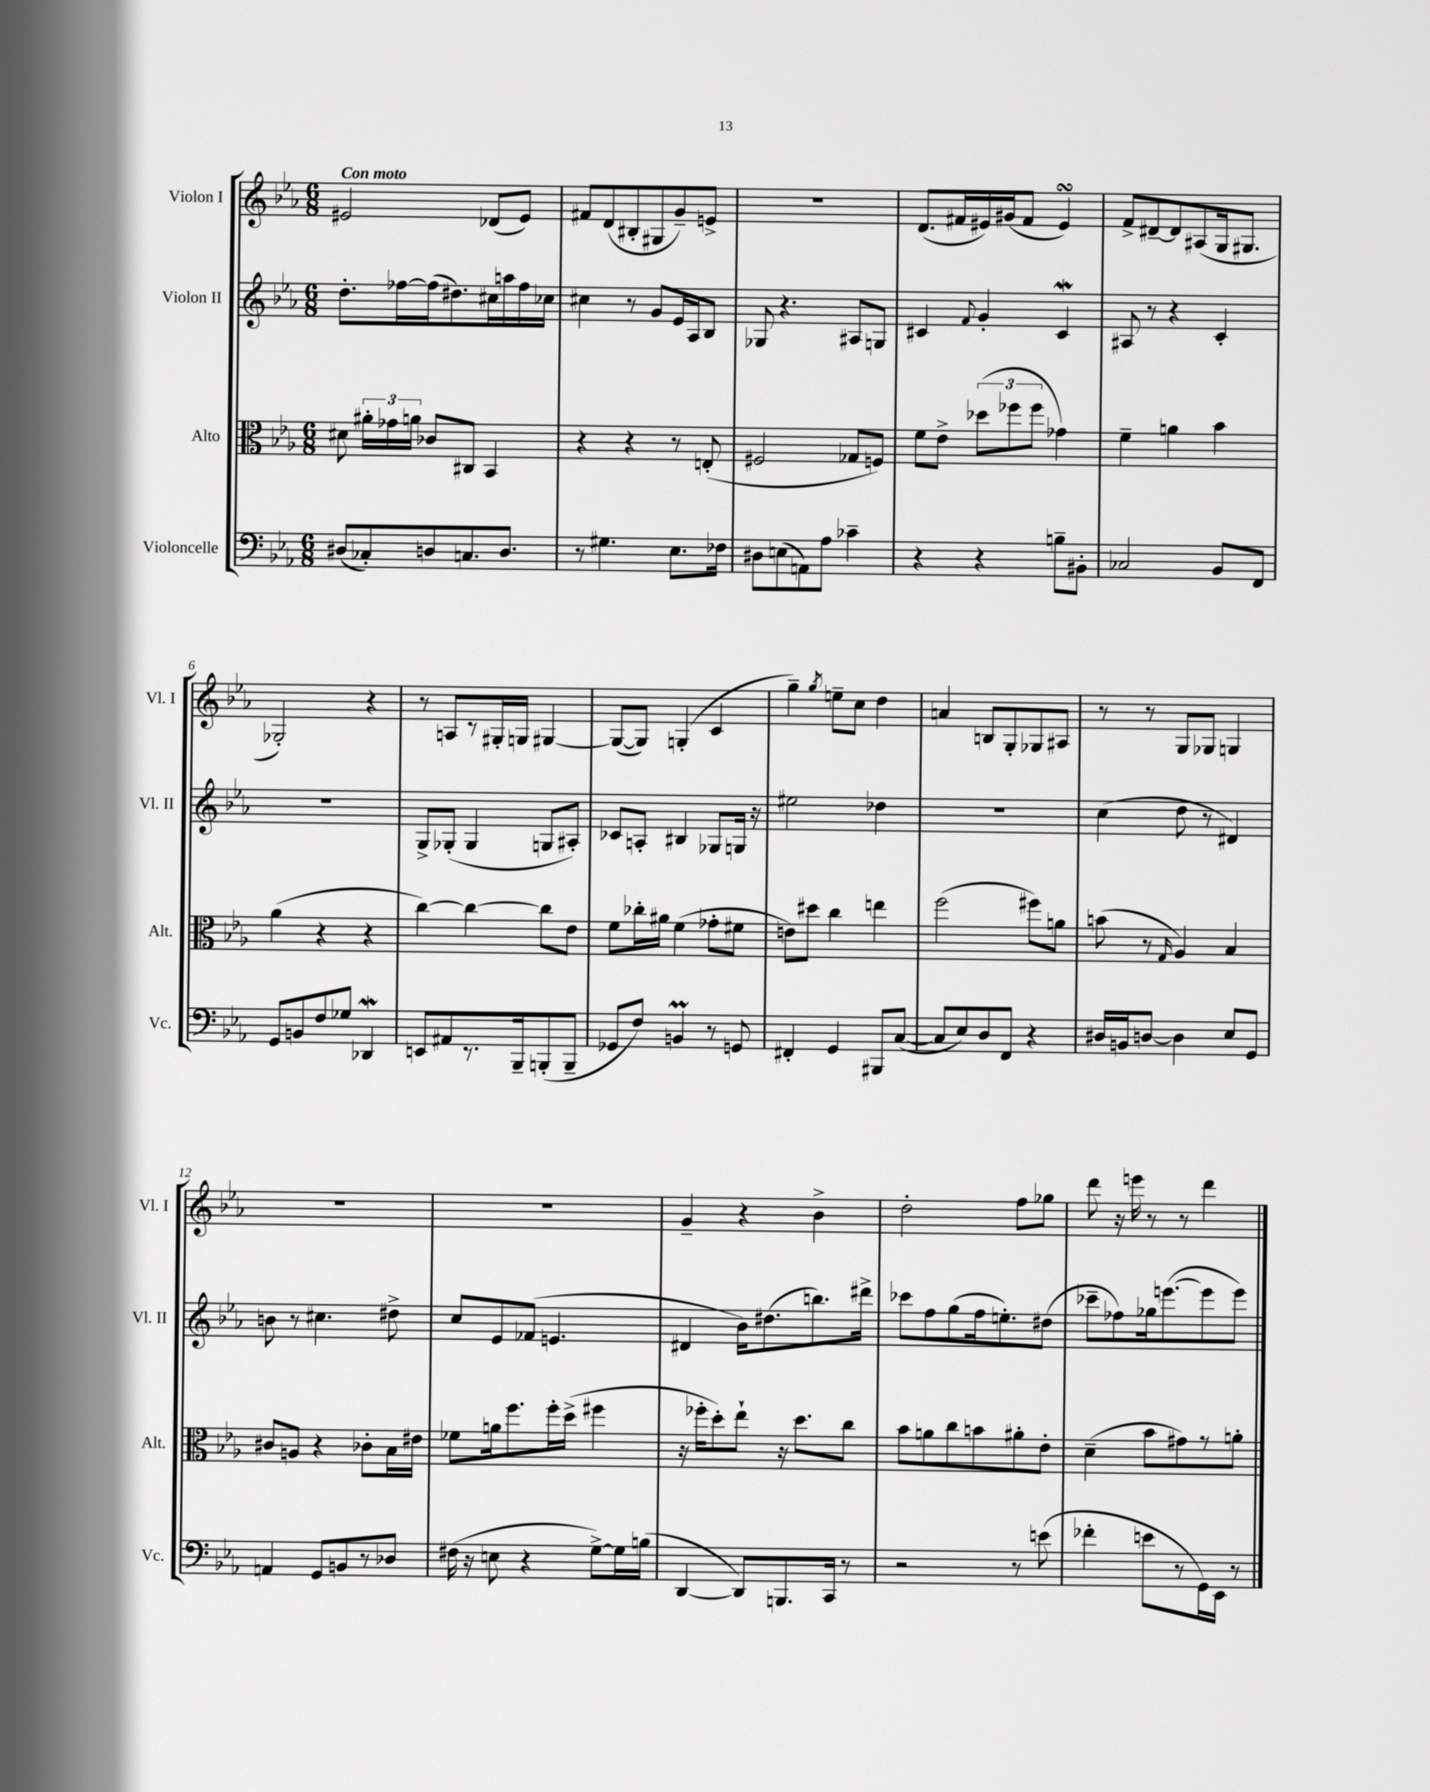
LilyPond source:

<<
\new StaffGroup <<
\new Staff = "s0" \with { instrumentName = "Violon I" shortInstrumentName = "Vl. I" } {
    \clef treble \key ees \major \numericTimeSignature \time 6/8 \tempo "Con moto"
    \autoBeamOff eis'2 des'8[( eis'8]) |
    fis'8[ d'8( bis8-. gis8 g'8--) e'8]-> |
    R2. |
    d'8.[( fis'16 eis'16) gis'16( fis'8] eis'4\turn) |
    f'8[-> dis'8~-- dis'8 ais8( g16 gis8.] |
    ges2-.) r4 |
    r8 a8[ r8 gis16-. g16] gis4~ |
    gis8[~( gis8]) g4-.( c'4 |
    g''4--) \acciaccatura { g''8 } e''8[-- c''8] d''4 |
    a'4 b8[ g8-. ges8 ais8] |
    r8 r8 g8[ ges8] g4 |
    R2. |
    R2. |
    g'4-- r4 bes'4-> |
    d''2-. f''8[ ges''8] |
    d'''8 r16 e'''16 r8 r8 d'''4 \bar "|." |
}
\new Staff = "s1" \with { instrumentName = "Violon II" shortInstrumentName = "Vl. II" } {
    \clef treble \key ees \major \numericTimeSignature \time 6/8
    \autoBeamOff d''8.[-. fes''16~ fes''16( dis''8.) cis''16 a''16 fes''16 ces''16] |
    cis''4 r8 g'8[ ees'16 aes16 bes8] |
    ges8 r4. ais8[ g8] |
    cis'4 \appoggiatura { f'8 } g'4-. cis'4\mordent |
    ais8 r8 r4 c'4-. |
    R2. |
    g8[-> ges8]-.( ges4 g8[ ais8]-.) |
    ces'8[ a8]-. bis4 ges8[ g16] r16 |
    eis''2 des''4 |
    R2. |
    c''4( d''8 r8 dis'4) |
    b'8 r8 cis''4. dis''8-> |
    c''8[ ees'8 fes'8]( e'4. |
    dis'4 bes'16[) dis''8.( b''8.) dis'''16]-> |
    ces'''8[ f''8 g''8( f''16 e''8.-.) dis''8]( |
    ces'''8[-- fes''8) ges''16 e'''8.~( e'''8 e'''8]) \bar "|." |
}
\new Staff = "s2" \with { instrumentName = "Alto" shortInstrumentName = "Alt." } {
    \clef alto \key ees \major \numericTimeSignature \time 6/8
    \autoBeamOff dis'8 \tuplet 3/2 { ais'16[-. ges'16 a'16] } ces'8[ cis8] bes,4 |
    r4 r4 r8 e8-.( |
    fis2 ges8[ f8]) |
    f'8[ ees'8]-> \tuplet 3/2 { des''8[( fes''8 fes''8] } ges'4) |
    f'4-- a'4 bes'4 |
    aes'4( r4 r4 |
    c''4~) c''4~ c''8[ ees'8] |
    f'8[ ces''16-. ais'16] f'4( ges'8[-. fis'8] |
    e'8[) dis''8] c''4 e''4 |
    f''2( fis''8[) a'8] |
    b'8( r8 \grace { g16 } aes4) bes4 |
    cis'8[ a8] r4 ces'8[-. bes16 eis'16] |
    fes'8[ a'16 f''8. f''16-. d''16]->( fis''4 |
    r16 fes''16[-. d''8-.) ees''8]-! r16 d''8.[ c''8] |
    bes'8[ a'8 c''8 b'8 ais'8-. ees'8]-. |
    d'4--( bes'8[ gis'8) r8 a'8]-. \bar "|." |
}
\new Staff = "s3" \with { instrumentName = "Violoncelle" shortInstrumentName = "Vc." } {
    \clef bass \key ees \major \numericTimeSignature \time 6/8
    \autoBeamOff dis8[( ces8-.) d8 c8. d8.] |
    r8 gis4. ees8.[ fes16] |
    dis8[ e8( a,8) aes8] ces'4-- |
    r4 r4 b8[-- bis,8]-. |
    ces2 bes,8[ f,8] |
    g,8[ b,8 f8 ges8] des,4\mordent |
    e,8[ ais,8 r8. bes,,16-- b,,8-.( b,,8]-- |
    ges,8[ f8]) b,4\prall r8 g,8 |
    fis,4-. g,4 bis,,8[ c8]~( |
    c8[ ees8) d8 f,8] r4 |
    dis16[ b,16 d8]~ d4 ees8[ g,8] |
    a,4 g,8[ b,8 r8 des8] |
    fis16( r16 e8 r4 g8[~->) g16 b16]( |
    d,4~ d,8[) b,,8. c,16] r8 |
    r2 r8 e'8( |
    fes'4-. e'8[ r8 g,16) ees,16] r8 \bar "|." |
}
>>
>>
